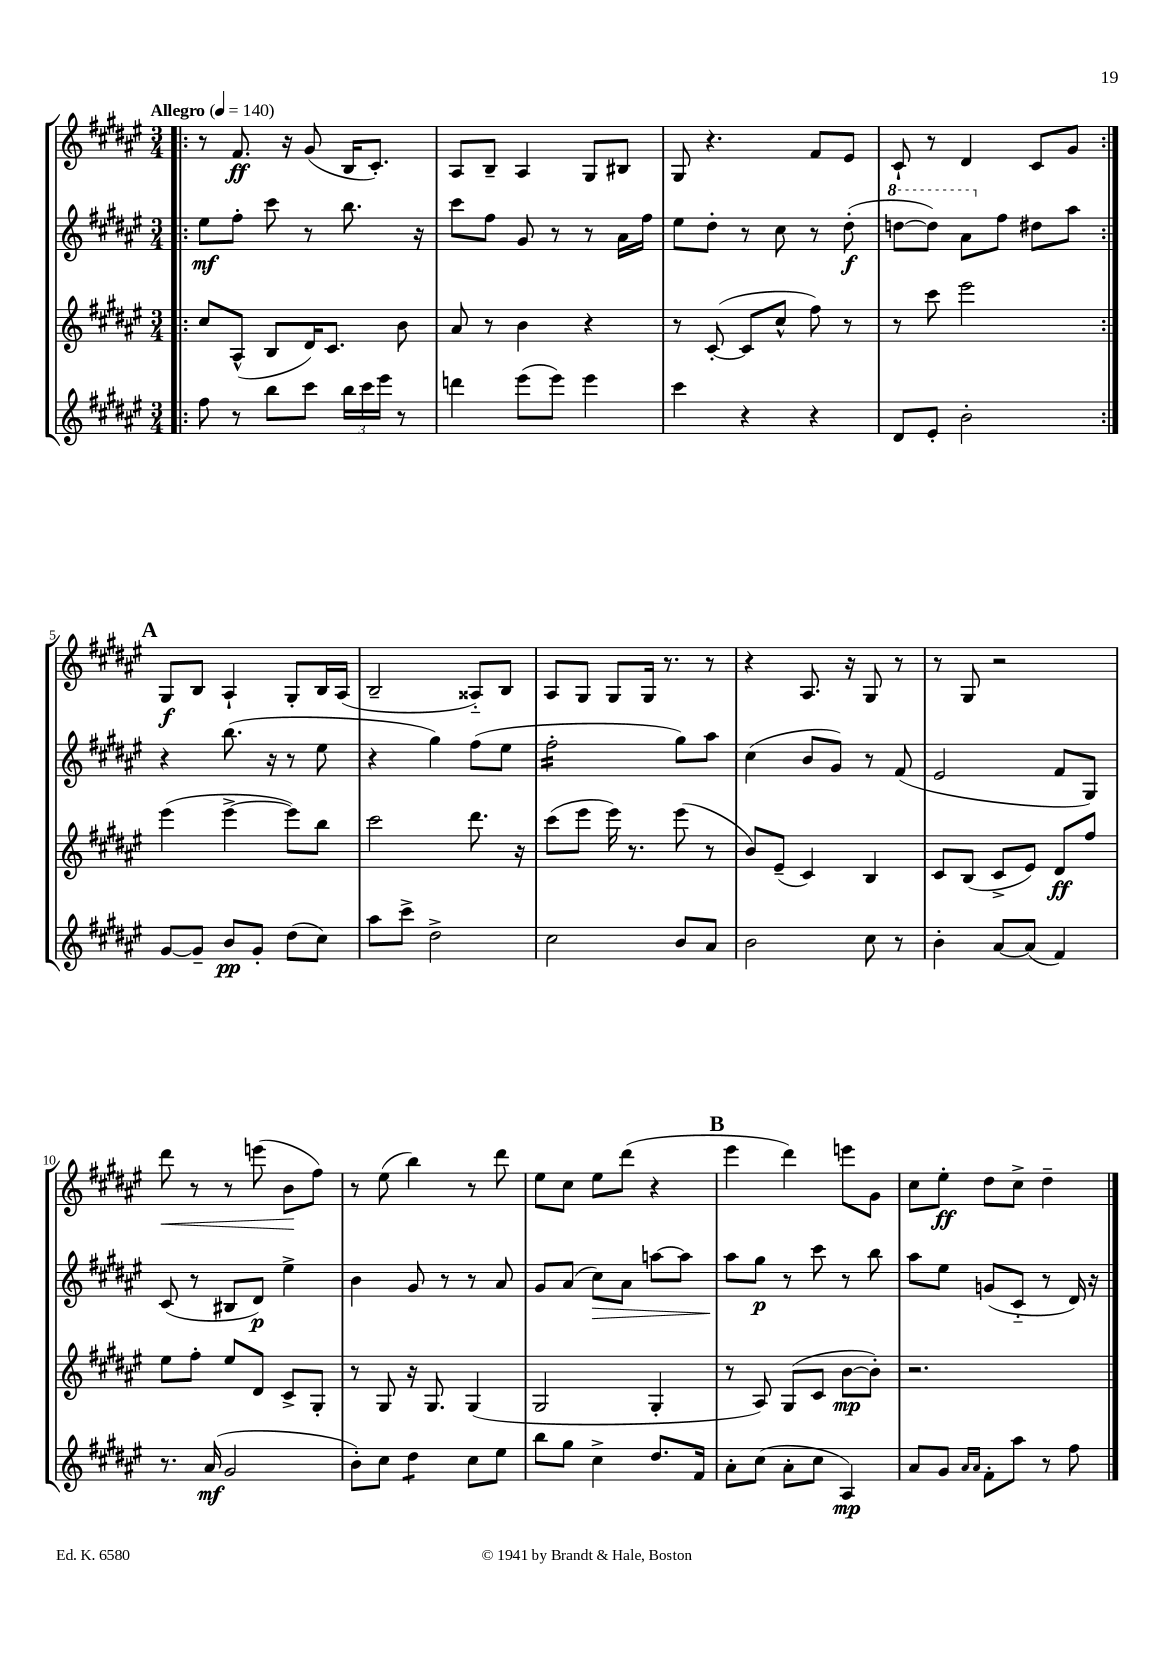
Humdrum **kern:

**kern	**kern	**kern	**kern
*staff4	*staff3	*staff2	*staff1
*clefG2	*clefG2	*clefG2	*clefG2
*k[f#c#g#d#a#e#]	*k[f#c#g#d#a#e#]	*k[f#c#g#d#a#e#]	*k[f#c#g#d#a#e#]
*M3/4	*M3/4	*M3/4	*M3/4
*MM140	*MM140	*MM140	*MM140
=!|:	=!|:	=!|:	=!|:
8ff#	8cc#	8ee#	8r
8r	(8A#^^	8ff#'	8.f#
8bb	8B	8ccc#	.
.	.	.	16r
8ccc#	16d#)	8r	(8g#
.	8.c#	.	.
24bb	.	8.bb	16B
24ccc#	.	.	.
.	.	.	8.c#')
24eee#	.	.	.
8r	8b	.	.
.	.	16r	.
=	=	=	=
4ddd	8a#	8ccc#	8A#
.	8r	8ff#	8B~
(8eee#	4b	8g#	4A#
8eee#)	.	8r	.
4eee#	4r	8r	8G#
.	.	16a#	8B#
.	.	16ff#	.
=	=	=	=
4ccc#	8r	8ee#	8G#
.	([8c#'	8dd#'	4.r
4r	8c#]	8r	.
.	8cc#^^	8cc#	.
4r	8ff#)	8r	8f#
.	8r	(8dd#'	8e#
=	=	=	=
8d#	8r	[8ddd	8c#`
8e#'	8ccc#	8ddd])	8r
2b'	2eee#	8aa#	4d#
.	.	8ff#	.
.	.	8dd#	8c#
.	.	8aa#	8g#
=:|!	=:|!	=:|!	=:|!
[8g#	(4eee#	4r	8G#
8g#~]	.	.	8B
8b	[4eee#^	(8.bb	4A#`
8g#'	.	.	.
.	.	16r	.
(8dd#	8eee#])	8r	8G#'
8cc#)	8bb	8ee#	16B
.	.	.	(16A#
=	=	=	=
8aa#	2ccc#	4r	2B~
8ccc#^	.	.	.
2dd#^	.	4gg#)	.
.	8.ddd#	(8ff#	8A##'~)
.	.	8ee#	8B
.	16r	.	.
=	=	=	=
2cc#	(8ccc#	2ff#'	8A#
.	8eee#	.	8G#
.	16eee#)	.	8G#
.	8.r	.	.
.	.	.	16G#
.	.	.	8.r
8b	(8eee#	8gg#)	.
8a#	8r	8aa#	8r
=	=	=	=
2b	8b)	(4cc#	4r
.	(8e#~	.	.
.	4c#)	8b	8.A#
.	.	8g#)	.
.	.	.	16r
8cc#	4B	8r	8G#
8r	.	(8f#	8r
=	=	=	=
4b'	8c#	2e#	8r
.	(8B	.	8G#
[8a#	8c#^	.	2r
(8a#]	8e#)	.	.
4f#)	8d#	8f#	.
.	8ff#	8G#)	.
=	=	=	=
8.r	8ee#	(8c#	8ddd#
.	8ff#'	8r	8r
(16a#	.	.	.
2g#	8ee#	8B#	8r
.	8d#	8d#)	(8eee
.	8c#^	4ee#^	8b
.	8G#'	.	8ff#)
=	=	=	=
8b')	8r	4b	8r
8cc#	8G#	.	(8ee#
4dd#	16r	8g#	4bb)
.	8.G#	.	.
.	.	8r	.
8cc#	(4G#	8r	8r
8ee#	.	8a#	8ddd#
=	=	=	=
8bb	2G#	8g#	8ee#
8gg#	.	(8a#	8cc#
4cc#^	.	8cc#)	8ee#
.	.	8a#	(8ddd#
8.dd#	4G#'	[8aa	4r
.	.	8aa]	.
16f#	.	.	.
=	=	=	=
8a#'	8r	8aa#	4eee#
(8cc#	8A#)	8gg#	.
8a#'	(8G#	8r	4ddd#)
8cc#	8c#	8ccc#	.
4A#)	[8b	8r	8eee
.	8b'])	8bb	8g#
=	=	=	=
8a#	2.r	8aa#	8cc#
8g#	.	8ee#	8ee#'
16qqa#	.	.	.
16qqa#	.	.	.
8f#'	.	(8g	8dd#
8aa#	.	8c#'~	8cc#^
8r	.	8r	4dd#~
8ff#	.	16d#)	.
.	.	16r	.
==	==	==	==
*-	*-	*-	*-
